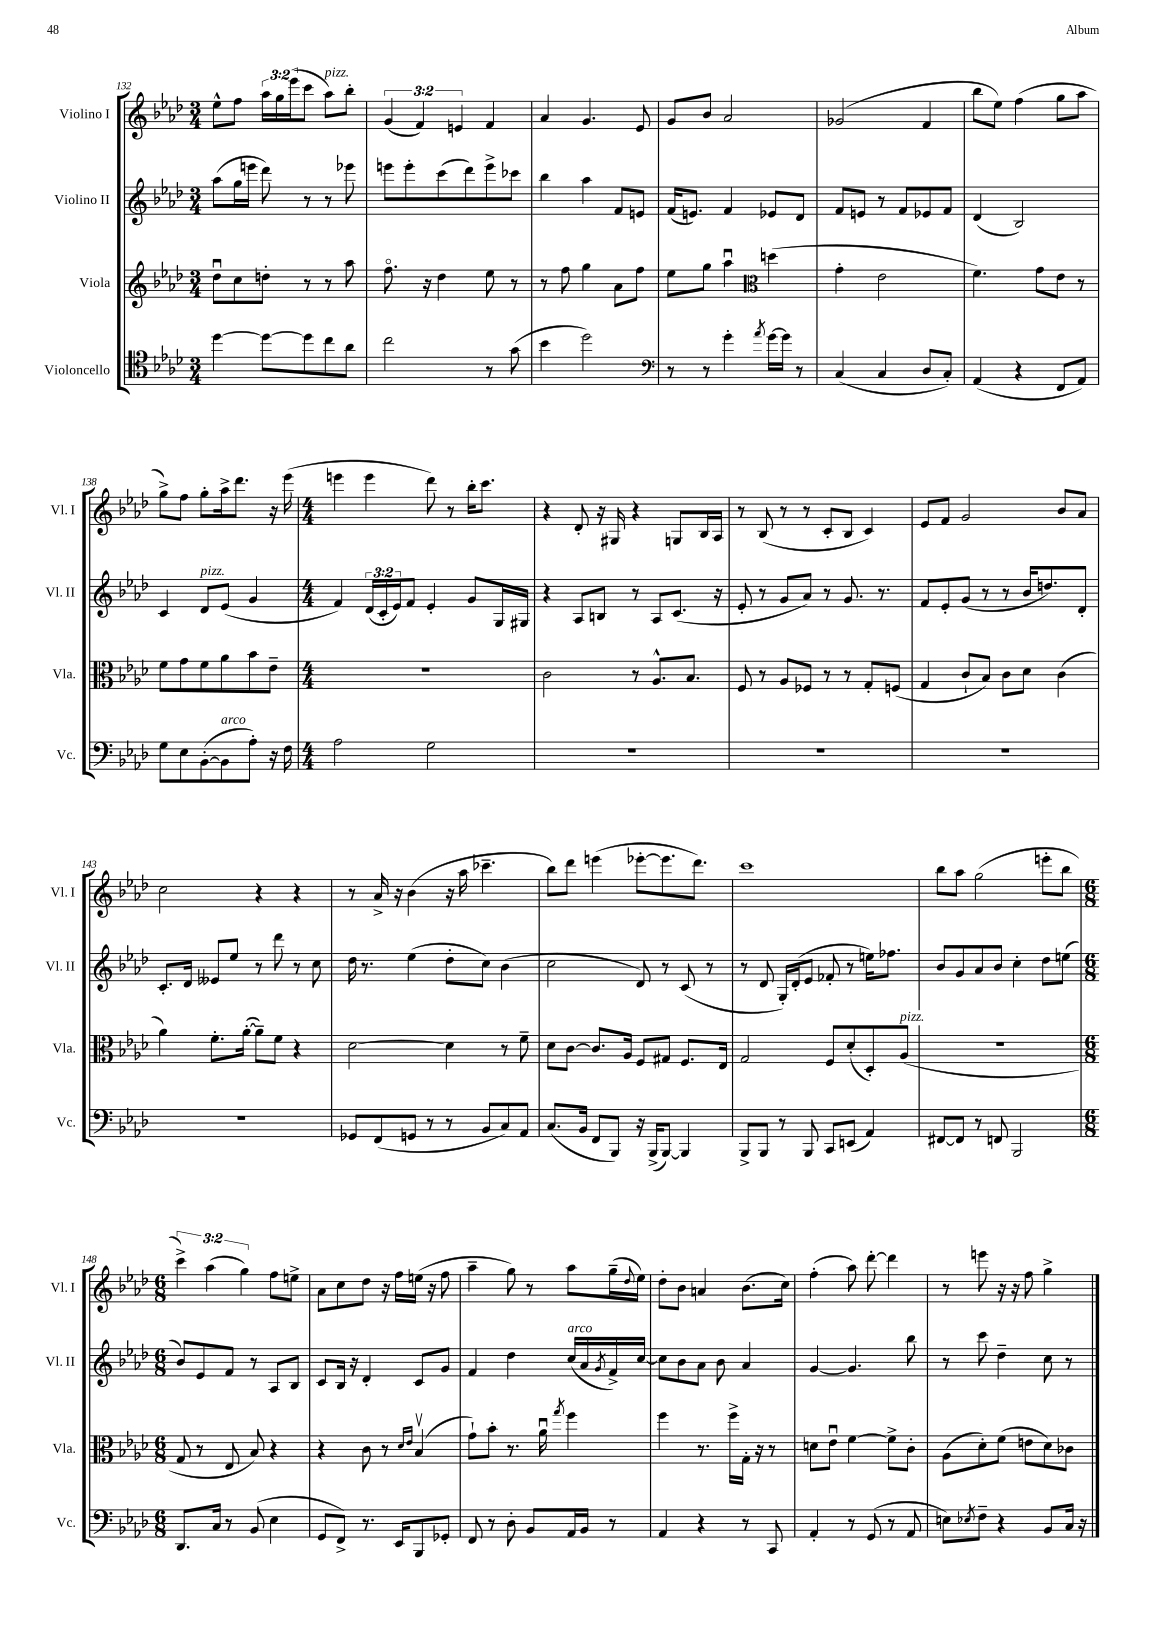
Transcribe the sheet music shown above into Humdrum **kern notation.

**kern	**kern	**kern	**kern
*staff4	*staff3	*staff2	*staff1
*clefC4	*clefG2	*clefG2	*clefG2
*k[b-e-a-d-]	*k[b-e-a-d-]	*k[b-e-a-d-]	*k[b-e-a-d-]
*M3/4	*M3/4	*M3/4	*M3/4
[4dd-	8dd-u	(8aa-	8ee-^^
.	8cc	16gg	8ff
.	.	16eee	.
8dd-_	8dd'	8ddd-)	24aa-
.	.	.	24gg
.	.	.	(24eee-
8dd-]	8r	8r	8ccc
8cc	8r	8r	8aa-)
8a-	8aa-	8eee-	8bb-'
=	=	=	=
2cc	8.ffo	8eee	(6g
.	.	8eee'	.
.	.	.	6f)
.	16r	.	.
.	4dd-	(8ccc	.
.	.	.	6e
.	.	8ddd-)	.
8r	8ee-	8eee^	4f
(8g	8r	8ccc-	.
=	=	=	=
4b-	8r	4bb-	4a-
.	8ff	.	.
2dd-)	4gg	4aa-	4.g
.	8a-	8f	.
.	8ff	8e	8e-
=	=	=	=
*clefF4	*	*	*
8r	8ee-	(16f	8g
.	.	8.e)	.
8r	8gg	.	8b-
4g'	4aa-u	4f	2a-
8qa-	.	.	.
[16g	(4dd	8e-	.
16g]	.	.	.
8r	.	8d-	.
=	=	=	=
*	*clefC3	*	*
(4C	4g'	8f	(2g-
.	.	8e	.
4C	2e-	8r	.
.	.	8f	.
8D-	.	8e-	4f
8C')	.	8f	.
=	=	=	=
(4AA-	4.f)	(4d-	8bb-
.	.	.	8ee-)
4r	.	2B-)	(4ff
.	8g	.	.
8FF	8e-	.	8gg
8AA-)	8r	.	8aa-
=	=	=	=
8G	8f	4c	8gg^)
8E-	8g	.	8ff
([8BB-'	8f	8d-	8gg'
8BB-]	8a-	(8e-	16aa-^
.	.	.	8.ddd-
8A-')	8b-	4g	.
16r	8e-~	.	16r
16F	.	.	(16eee-
=	=	=	=
*M4/4	*M4/4	*M4/4	*M4/4
2A-	1r	4f)	4eee
.	.	(24d-	4eee
.	.	24c'	.
.	.	24e-)	.
.	.	8f	.
2G	.	4e-'	8ddd-)
.	.	.	8r
.	.	8g	16bb-'
.	.	.	8.ccc
.	.	16G	.
.	.	16G#	.
=	=	=	=
1r	2c	4r	4r
.	.	8A-	8d-'
.	.	8B	16r
.	.	.	16G#
.	8r	8r	4r
.	8.A-^^	8A-	.
.	.	(8.c	8G
.	8.B-	.	.
.	.	.	16B-
.	.	16r	16A-
=	=	=	=
1r	8F	8e-'	8r
.	8r	8r	(8B-
.	8A-	8g	8r
.	8F-	8a-)	8r
.	8r	8r	8c'
.	8r	8.g	8B-
.	8G'	.	4c)
.	.	8.r	.
.	(8F	.	.
=	=	=	=
1r	4G	8f	8e-
.	.	8e-'	8f
.	8c`	(8g	2g
.	8B-)	8r	.
.	8c	8r	.
.	8d-	16b-	.
.	.	8.dd)	.
.	(4c	.	8b-
.	.	8d-'	8a-
=	=	=	=
1r	4a-)	8.c'	2cc
.	.	16d-	.
.	8.f'	8e--	.
.	.	8ee-	.
.	([16a-'	.	.
.	8a-~])	8r	4r
.	8f	8ddd-	.
.	4r	8r	4r
.	.	8cc	.
=	=	=	=
8GG-	[2d-	16dd-	8r
.	.	8.r	.
(8FF	.	.	16a-^
.	.	.	16r
8GG	.	(4ee-	(4b-
8r	.	.	.
8r	4d-]	8dd-'	16r
.	.	.	16aa-
8BB-	.	8cc)	4.ccc-~
8C)	8r	(4b-	.
8AA-	8f~	.	.
=	=	=	=
(8.C	8d-	2cc	8bb-)
.	[8c	.	8ddd-
16BB-	.	.	.
8FF	8.c]	.	(4eee
8BBB-)	.	.	.
.	16A-	.	.
16r	8F	8d-)	[8eee-'
(16BBB-^	.	.	.
[8BBB-)	8G#	8r	8.eee-]
4BBB-]	8.F	(8c	.
.	.	.	8.ddd-)
.	.	8r	.
.	16E-	.	.
=	=	=	=
8BBB-^	2G	8r	1ccc
8BBB-	.	8d-	.
8r	.	16G')	.
.	.	(16d-'	.
8BBB-	.	8e-	.
8CC	8F	8f-'	.
(8EE	(8d-'	8r	.
4AA-)	8D-')	16ee)	.
.	.	8.ff-	.
.	(8A-	.	.
=	=	=	=
[8FF#	1r	8b-	8bb-
8FF#]	.	8g	8aa-
8r	.	8a-	(2gg
8FF	.	8b-	.
2BBB-	.	4cc'	.
.	.	8dd-	8eee'
.	.	(8ee	8bb-
=	=	=	=
*M6/8	*M6/8	*M6/8	*M6/8
8.DD-	8G	8b-)	6ccc^)
.	8r	8e-	.
.	.	.	(6aa-
16C	.	.	.
8r	8E-	8f	.
.	.	.	6gg)
(8BB-	8B-)	8r	.
4E-	4r	8A-	8ff
.	.	8B-	8ee^
=	=	=	=
8GG	4r	8c	8a-
8FF^)	.	16B-	8cc
.	.	16r	.
8.r	8c	4d-'	8dd-
.	8r	.	16r
16EE-	.	.	16ff
.	16qqd-	.	.
.	16qqe-	.	.
8BBB-	(4B-v	8c	(16ee
.	.	.	16r
8GG-'	.	8g	8ff
=	=	=	=
8FF	8g`)	4f	4aa-~
8r	8b-'	.	.
8D-'	8.r	4dd-	8gg)
8BB-	.	.	8r
.	16a-u	.	.
.	8qgg	.	.
16AA-	4ff	(16cc	8aa-
16BB-	.	16a-	.
.	.	8qg	.
8r	.	16f^)	(16gg~
.	.	.	8qqdd-
.	.	[16cc	16ee-)
=	=	=	=
4AA-	4ff	8cc]	8dd-'
.	.	8b-	8b-
4r	8.r	8a-	4a
.	.	8b-	.
.	16ff^	.	.
8r	16G'	4a-	(8.b-
.	16r	.	.
8CC	8r	.	.
.	.	.	16cc)
=	=	=	=
4AA-'	8d	[4g	(4ff'
.	8e-u	.	.
8r	[4f	4.g]	8aa-)
(8GG	.	.	[8ddd-'
8r	8f^]	.	4ddd-]
8AA-	8c'	8bb-	.
=	=	=	=
8E)	(8A-	8r	8r
8qE-	.	.	.
8F~	8d-')	8ccc	8eee
4r	(8f	4dd-~	16r
.	.	.	16r
.	8e	.	8ff
8BB-	8d-)	8cc	4gg^
16C	8c-	8r	.
16r	.	.	.
==	==	==	==
*-	*-	*-	*-
